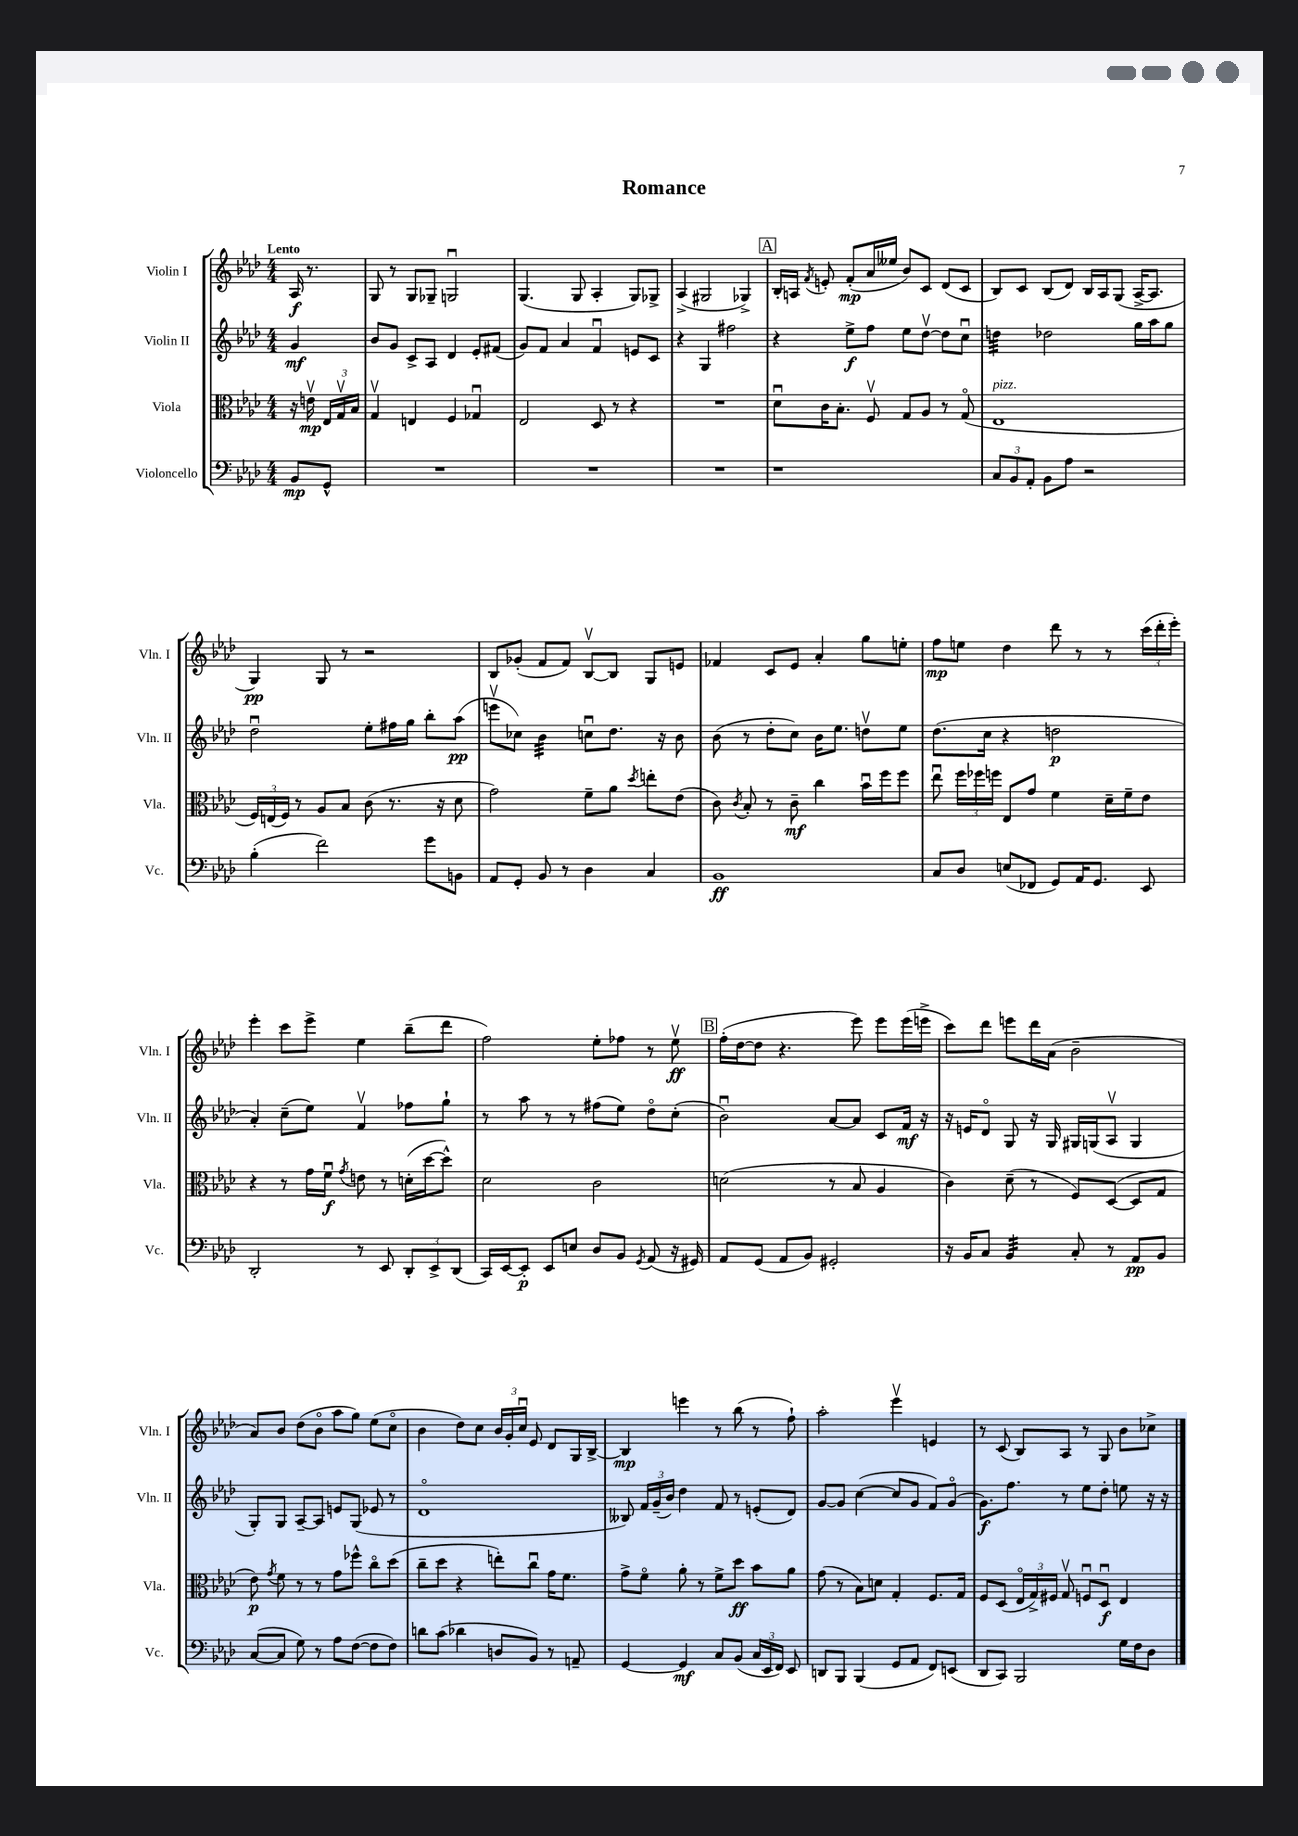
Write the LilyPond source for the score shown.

\header { title = "Romance" }
<<
\new StaffGroup <<
\new Staff = "s0" \with { instrumentName = "Violin I" shortInstrumentName = "Vln. I" } {
    \clef treble \key aes \major \numericTimeSignature \time 4/4 \partial 4 \tempo "Lento"
    \autoBeamOff aes16\f r8. |
    g8 r8 g8[ ges8]-- g2\downbow |
    g4.( g8 aes4-. g8[) ges8]-> |
    aes4->( gis2 ges4->) |
    \mark \markup { \box "A" } bes16[-. a16] \acciaccatura { f'8 } e'8-. f'8[-.\mp( aes'16 eeses''16] bes'8[) c'8] des'8[( c'8] |
    bes8[) c'8] bes8[( des'8]) bes16[ aes16 g8]( aes16[~-> aes8.] |
    g4\pp) g8 r8 r2 |
    bes8[ ges'8]-.( f'8[ f'8]) bes8[~\upbow bes8] g8[ e'8] |
    fes'4 c'8[ ees'8] aes'4-. g''8[ e''8]-. |
    f''8[\mp e''8] des''4 des'''8 r8 r8 \tuplet 3/2 { c'''16[( des'''16-. ees'''16]-.) } |
    ees'''4-. c'''8[ ees'''8]-> ees''4 bes''8[--( des'''8] |
    f''2) ees''8[-. fes''8] r8 ees''8\upbow\ff |
    \mark \markup { \box "B" } f''16[-.( des''16~ des''8] r4. ees'''8) ees'''8[ ees'''16( e'''16]-> |
    c'''8[) des'''8] e'''8[ des'''16 aes'16]( bes'2-- |
    aes'8[) bes'8] des''8[( bes'8]\flageolet aes''8[ g''8]) ees''8[( c''8]\flageolet |
    bes'4 des''8[) c''8] \tuplet 3/2 { bes'16[ g'16-. c''16]\downbow } ees'8 des'8[ g16 bes16]~-> |
    bes4\mp e'''4 r8 bes''8( r8 f''8-!) |
    aes''2-. ees'''4\upbow e'4 |
    r8 c'8( bes8[) aes8] r8 g8 bes'8[ ces''8]-> \bar "|." |
}
\new Staff = "s1" \with { instrumentName = "Violin II" shortInstrumentName = "Vln. II" } {
    \clef treble \key aes \major \numericTimeSignature \time 4/4 \partial 4
    \autoBeamOff g'4\mf |
    bes'8[ g'8] c'8[-> aes8] des'4 ees'8[-. fis'8]( |
    g'8[) f'8] aes'4 f'4\downbow e'8[ c'8] |
    r4 g4 fis''2 |
    \mark \markup { \box "A" } r4 ees''8[->\f f''8] ees''8[ des''8]~\upbow des''8[ c''8]\downbow |
    d''4:32 des''2 g''16[ aes''16 g''8] |
    des''2\downbow ees''8[-. fis''16 g''16] bes''8[-. aes''8]\pp( |
    e'''8[\upbow ces''8]) bes'4:32 c''8[\downbow des''8.] r16 bes'8 |
    bes'8( r8 des''8[-. c''8]) bes'16[ ees''8.] d''8[\upbow ees''8] |
    des''8.[( c''16] r4 d''2\p |
    aes'4-.) c''8[--( ees''8]) f'4\upbow fes''8[ g''8]-! |
    r8 aes''8 r8 r8 fis''8[( ees''8]) des''8[\flageolet c''8]-.( |
    \mark \markup { \box "B" } bes'2\downbow) aes'8[~ aes'8] c'8[ f'16]\mf r16 |
    r16 e'16[ des'8]\flageolet g8 r16 g16 gis16[ g16( aes8]\upbow g4 |
    g8[-.) g8] aes8[~-- aes8] e'8[ g8]( ees'8 r8 |
    des'1\flageolet |
    beses8) \tuplet 3/2 { f'16[ g'16--( bes'16]) } des''4 f'8 r8 e'8[-.( des'8]) |
    g'8[~ g'8] c''4~( c''8[ g'8] f'8[) g'8]\flageolet( |
    g'8.[\f) f''8.] r8 ees''8[ des''8]-. e''8 r16 r16 \bar "|." |
}
\new Staff = "s2" \with { instrumentName = "Viola" shortInstrumentName = "Vla." } {
    \clef alto \key aes \major \numericTimeSignature \time 4/4 \partial 4
    \autoBeamOff r16 e'16\upbow\mp \tuplet 3/2 { ees16[ g16\upbow bes16] } |
    g4\upbow e4 f4 ges4\downbow |
    ees2 des8 r8 r4 |
    R1 |
    \mark \markup { \box "A" } des'8[\downbow c'16 bes8.]-. f8\upbow g8[ aes8] r8 g8\flageolet( |
    ees1^\markup { \italic "pizz." } |
    \tuplet 3/2 { f16[) e16( f16]) } r8 aes8[ bes8] c'8( r8. r16 des'8 |
    g'2) f'8[-- aes'8] \acciaccatura { des''8 } e''8[-. ees'8]( |
    c'8) \acciaccatura { c'8 } bes8-. r8 c'8--\mf c''4 bes'16[\downbow f''16 f''8] |
    ees''8\downbow \tuplet 3/2 { f''16[ fes''16 f''16] } ees8[ g'8] f'4 des'16[-- f'16-- ees'8] |
    r4 r8 g'16[ f'16]\downbow\f \acciaccatura { g'8 } e'8 r8 d'16[-.( des''16~ des''8]-^) |
    des'2 c'2 |
    \mark \markup { \box "B" } d'2( r8 bes8 aes4 |
    c'4) des'8--( r8 f8[) des8]~( des8[ g8] |
    ees'8\p) \acciaccatura { g'8 } f'8 r8 r8 g'8[ fes''8]-^ c''8[\flageolet des''8]( |
    c''8[-- des''8] r4 e''8[-.) c''8]\downbow g'16[ f'8.] |
    g'8[-> f'8]\flageolet aes'8-. r8 f'8[-> des''8]\ff bes'8[ aes'8] |
    g'8( r8 bes8[) d'8] g4-. f8.[ g16] |
    f8[ des8]( \tuplet 3/2 { ees16[\flageolet g16->) fis16] } g8\upbow f8[\downbow des8]\downbow\f ees4 \bar "|." |
}
\new Staff = "s3" \with { instrumentName = "Violoncello" shortInstrumentName = "Vc." } {
    \clef bass \key aes \major \numericTimeSignature \time 4/4 \partial 4
    \autoBeamOff bes,8[\mp g,8]-^ |
    R1 |
    R1 |
    R1 |
    \mark \markup { \box "A" } r1 |
    \tuplet 3/2 { c8[ bes,8 aes,8]-. } bes,8[ aes8] r2 |
    bes4-.( f'2) g'8[ b,8] |
    aes,8[ g,8]-. bes,8 r8 des4 c4 |
    bes,1\ff |
    c8[ des8] e8[( fes,8] g,8[) aes,16 g,8.] ees,8 |
    des,2-. r8 ees,8 \tuplet 3/2 { des,8[-. ees,8-> des,8]( } |
    c,16[) ees,16~ ees,8]-.\p ees,8[ e8] des8[ bes,8] \acciaccatura { g,8 } aes,8( r16 gis,16) |
    \mark \markup { \box "B" } aes,8[ g,8]( aes,8[ bes,8]) gis,2-. |
    r16 bes,16[ c8] bes,4:32 c8-. r8 aes,8[\pp bes,8] |
    c8[~( c8] g8) r8 aes8[ f8]~( f8[ f8]) |
    d'8[ c'8]( des'4 d8[ bes,8]) r8 a,8-- |
    g,4~ g,4\mf c8[ bes,8]( \tuplet 3/2 { c16[ ees,16 f,16]) } ees,8 |
    d,8[ bes,,8] bes,,4( g,8[ aes,8] f,8[) e,8]( |
    des,8[ c,8]) bes,,2 g16[ f16 des8] \bar "|." |
}
>>
>>
\layout { \context { \Score \remove "Bar_number_engraver" } }
